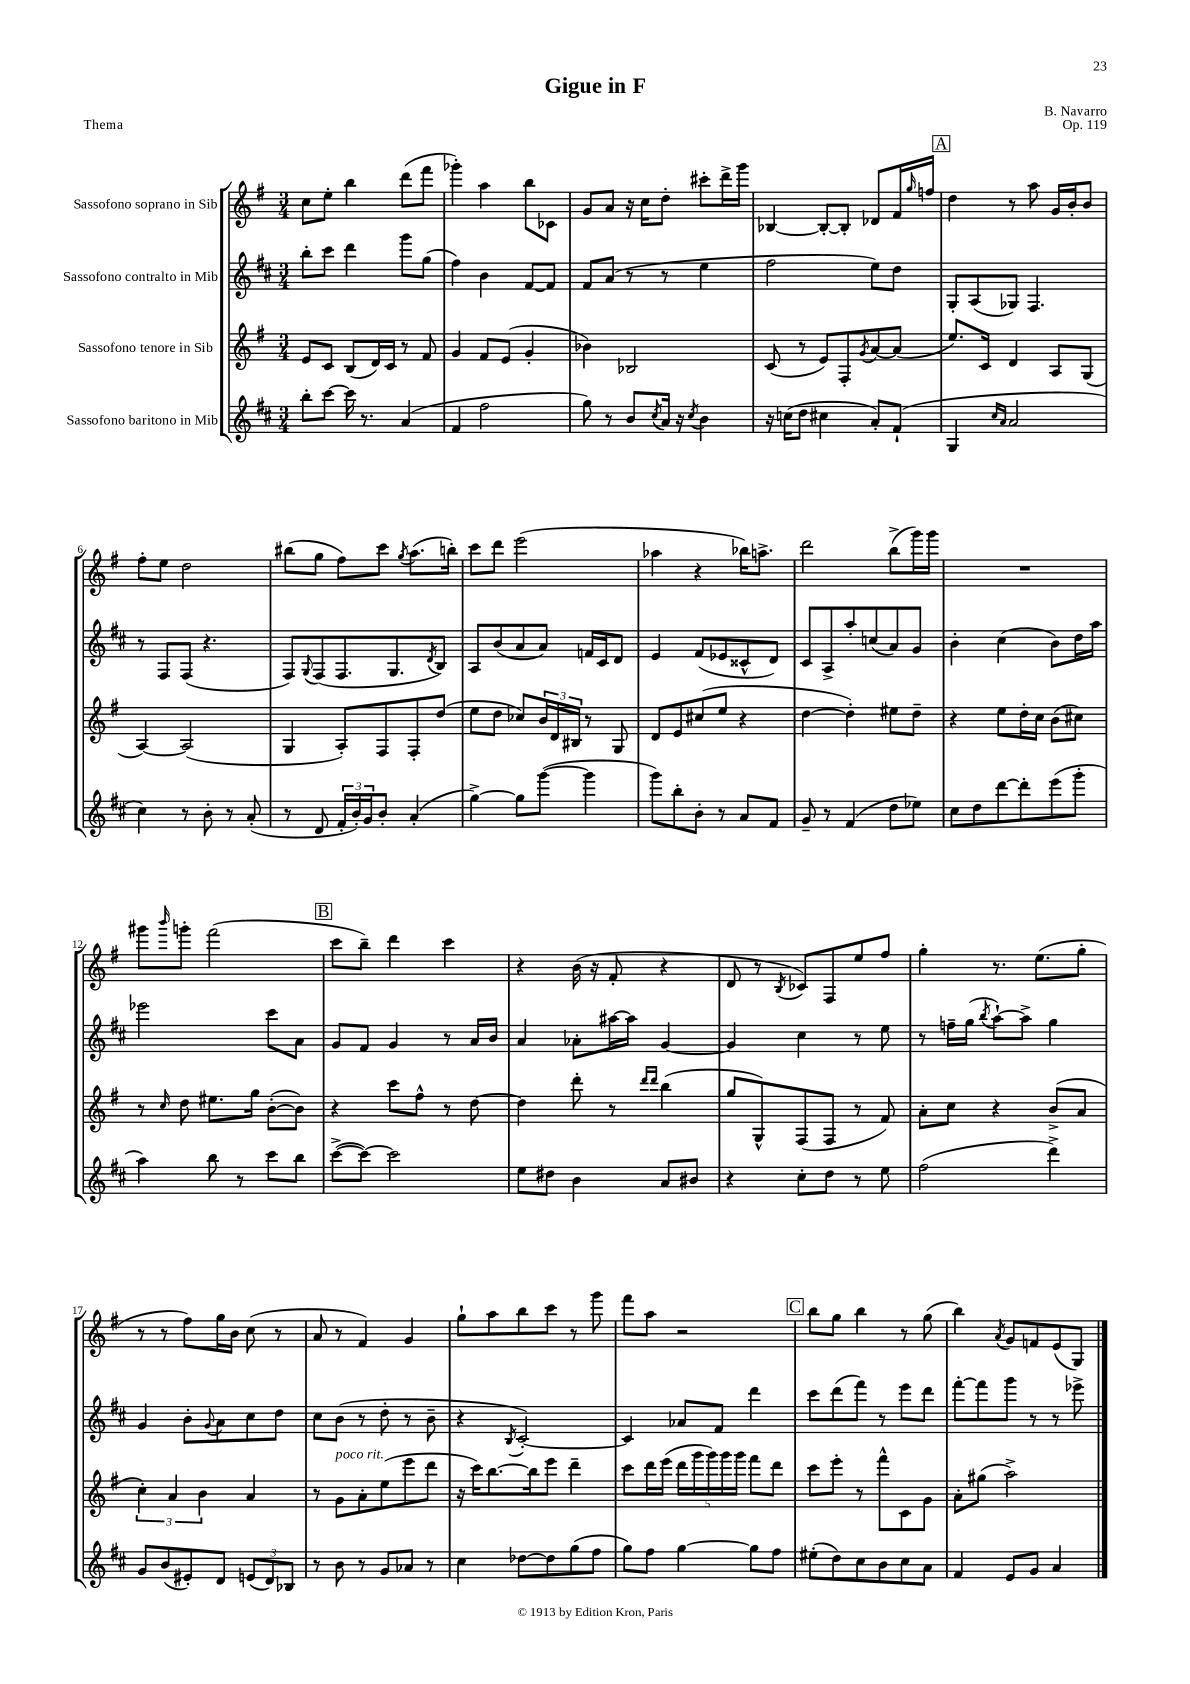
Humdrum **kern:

**kern	**kern	**kern	**kern
*part4	*part3	*part2	*part1
*staff4	*staff3	*staff2	*staff1
*I"Sassofono baritono in Mib	*I"Sassofono tenore in Sib	*I"Sassofono contralto in Mib	*I"Sassofono soprano in Sib
*clefG2	*clefG2	*clefG2	*clefG2
*k[f#c#]	*k[f#]	*k[f#c#]	*k[f#]
*M3/4	*M3/4	*M3/4	*M3/4
=1	=1	=1	=1
8bb'\L	8e/L	8bb'\L	8cc\L
[8ccc#\J	8c/J	8ccc#\J	8ee'\J
16ccc#\]	(8B/L	4ddd\	4bb\
8.r	.	.	.
.	16d/L)	.	.
.	16c/JJ	.	.
(4a/	8r	8ggg\L	(8ddd\L
.	8f#/	(8gg\J	8fff#\J
=2	=2	=2	=2
4f#/	4g/	4ff#\)	4ggg-X'\)
2ff#\	8f#/L	4b\	4aa\
.	(8e/J	.	.
.	4g'/	[8f#/L	8bb\L
.	.	8f#/J]	8c-X\J
=3	=3	=3	=3
8gg\)	4b-X\)	8f#/L	8g/L
8r	.	(8a/J	8a/J
8b/L	2B-X/	8r	16r
.	.	.	16cc\KL
8qcc#/	.	.	.
16a/Jk	.	8r	8dd'\J
16r	.	.	.
8qcc#/	.	.	.
4b\	.	4ee\	8ccc#X'\L
.	.	.	16ddd^\L
.	.	.	16ggg\JJ
=4	=4	=4	=4
16r	(8c/	2ff#\	[4B-X/
(16ccn\KL	.	.	.
8dd\J	8r	.	.
4cc#X\	8e/L)	.	8B-'/L_
.	8F#'/	.	8B-'/J]
.	8qg/	.	.
8a'/L)	[8a/	8ee\L)	8d-X/L
(8f#`/J	(8a/J]	8dd\J	16f#/L
.	.	.	16qqgg/
.	.	.	16ffn/JJ
!!LO:REH:place=s1:t=A
=5	=5	=5	=5
4G/	8.ee/L)	8G'/L	4dd\
.	.	(8A/	.
.	16c/Jk	.	.
16qqcc#/LL	.	.	.
16qqa/JJ	.	.	.
2a/	4d/	8G-X/J)	8r
.	.	4.F#/	8aa\
.	8A/L	.	16g/LL
.	.	.	16b'/J
.	(8G/J	.	8b/J
!!LO:LB:g=z
=6	=6	=6	=6
4cc#\)	[4A/)	8r	8ff#'\L
.	.	8F#/L	8ee\J
8r	(2A/]	(8F#/J	2dd\
8b'\	.	4.r	.
8r	.	.	.
(8a'/	.	.	.
=7	=7	=7	=7
8r	4G/	8F#/L)	(8bb#X\L
.	.	8qqG/	.
8d/	.	(8F#/	8gg\J
24f#'/LL	8A'/L)	8.F#/	8ff#\L)
24b'/)	.	.	.
24g/J	.	.	.
8b'/J	8F#/	.	8ccc\J
.	.	8.G/	.
.	.	.	8qgg/
(4a'/	8F#'/	.	(8.aa\L
.	.	8qd/	.
.	(8dd/J	8B/J)	.
.	.	.	16bbn'\Jk)
=8	=8	=8	=8
[4gg^\)	8ee\L	8A/L	8ccc\L
.	8dd\J	(8b/	8ddd\J
8gg\L]	8cc-X/L)	8a/	(2eee\
([8ggg\J	24b/L	8a/J)	.
.	24d/	.	.
.	24B#X/JJ	.	.
4ggg\]	8r	16fn/LL	.
.	.	16c#/J	.
.	8G/	8d/J	.
=9	=9	=9	=9
8ggg\L)	8d/L	4e/	4aa-X\
8bb'\	8e/	.	.
8b'\J	(8cc#X/	(8f#/L	4r
8r	8ee/J	8e-X/	.
8a/L	4r	8c##X^^/	16bb-X\KL)
.	.	.	8.aan^\J
8f#/J	.	8d/J)	.
=10	=10	=10	=10
8g~/	[4dd\	8c#/L	2ddd\
8r	.	8A^/	.
(4f#/	4dd'\])	8aa'/	.
.	.	(8ccn/	.
8dd\L	8ee#X\L	8a/)	(8bb^\L
8ee-X\J)	8dd~\J	8g/J	16ggg\L)
.	.	.	16ggg\JJ
=11	=11	=11	=11
8cc#\L	4r	4b'\	2.r
8dd\	.	.	.
[8ddd\	8ee\L	(4cc#\	.
8ddd'\]	16dd'\L	.	.
.	16cc\JJ	.	.
(8eee\	(8b\L	8b\L)	.
8ggg'\J	8cc#X\J)	16dd\L	.
.	.	16aa\JJ	.
!!LO:LB:g=z
=12	=12	=12	=12
4aa\)	8r	2eee-X\	8ggg#X\L
.	16qqcc/	.	16qqbbb/
.	8dd\	.	8gggn'\J
8bb\	8.ee#X\L	.	(2fff#\
8r	.	.	.
.	16gg\Jk	.	.
8ccc#\L	([8b'\L	8ccc#\L	.
8bb\J	8b\J])	8a\J	.
!!LO:REH:place=s1:t=B
=13	=13	=13	=13
([8ccc#^\L	4r	8g/L	8ccc\L
8ccc#\J_)	.	8f#/J	8bb~\J)
2ccc#\]	8ccc\L	4g/	4ddd\
.	8ff#^^\J	.	.
.	8r	8r	4ccc\
.	[8dd\	16a/LL	.
.	.	16b/JJ	.
=14	=14	=14	=14
8ee\L	4dd\]	4a/	4r
8dd#X\J	.	.	.
4b\	8ddd'\	8a-X'\L	(16b\
.	.	.	16r
.	8r	[16aa#X\L	8f#'/
.	.	16aa#\JJ]	.
.	16qqddd/LL	.	.
.	16qqddd/JJ	.	.
8a/L	(4bb\	[4g/	4r
8b#X/J	.	.	.
=15	=15	=15	=15
4r	8gg/L	4g/]	8d/
.	8G^^/)	.	8r
.	.	.	8qB/
8cc#'\L	(8F#/	4cc#\	8c-X/L)
8dd\J	8F#/J	.	8F#/
8r	8r	8r	8ee/
8ee\	8f#/)	8ee\	8ff#/J
=16	=16	=16	=16
(2ff#\	8a'\L	8r	4gg'\
.	8cc\J	16ffn~\LL	.
.	.	(16gg\JJ	.
.	.	8qbb/	.
.	4r	[8aa`\L)	8.r
.	.	8aa^\J]	.
.	.	.	(8.ee\L
4ddd^\)	(8b^/L	4gg\	.
.	8a/J	.	8gg'\J
!!LO:LB:g=z
=17	=17	=17	=17
8g/L	6cc'\)	4g/	8r
(8b/	.	.	8r
.	6a/	.	.
8e#X'/)	.	8b'\L	8ff#\L)
.	6b\	.	.
.	.	8qqg/	.
8d/J	.	8a\	16gg\L
.	.	.	16b\JJ
(12en/L	4a/	8cc#\	(8cc\
12d/)	.	.	.
.	.	8dd\J	8r
12B-X/J	.	.	.
=18	=18	=18	=18
8r	8r	8cc#\L	8a/
!	!LO:TX:a:i:t=poco rit.	!	!
8b\	8g\L	(8b\J	8r
8r	8a'\	8r	4f#/)
8g/L	(8ee\	8dd'\	.
8a-X/J	8eee\	8r	4g/
8r	8ddd\J	8b~\	.
=19	=19	=19	=19
4cc#\	16r	4r	8gg`\L
.	16ccc\KL)	.	.
.	[8.bb\	.	8aa\
.	.	8qB/	.
[8dd-X\L	.	[2c#'/)	8bb\
.	16bb\k]	.	.
8dd-\]	8eee\J	.	8ccc\J
(8gg\	4ddd~\	.	8r
8ff#\J	.	.	8ggg\
=20	=20	=20	=20
8gg\L)	8ccc\L	4c#/]	8fff#\L
8ff#\J	16ddd\L	.	8aa\J
.	(16eee\JJ	.	.
[4gg\	20ddd\LL	8a-X/L	2r
.	20ggg\	.	.
.	20ggg\)	.	.
.	.	8f#/J	.
.	20ggg\	.	.
.	20ggg\JJ	.	.
8gg\L]	8fff#\L	4ddd\	.
8ff#\J	8ddd\J	.	.
!!LO:REH:place=s1:t=C
=21	=21	=21	=21
(8ee#X'\L	8ccc\L	8ccc#\L	8bb\L
8dd\)	8eee'\J	(8ddd\	8gg\J
8cc#\	8r	8fff#\J)	4bb\
8b\	8fff#^^\L	8r	.
8cc#\	8c\	8eee\L	8r
8a\J	8g\J	8ddd\J	(8gg\
=22	=22	=22	=22
4f#/	8a'\L	[8fff#'\L	4bb\)
.	(8gg#X\J	8fff#\]	.
.	.	.	8qa/
8e/L	2aa^\)	8ggg\J	8g/L
8g/J	.	8r	8fn/
4a/	.	8r	(8e/
.	.	8eee-X^\	8G/J)
==	==	==	==
*-	*-	*-	*-
